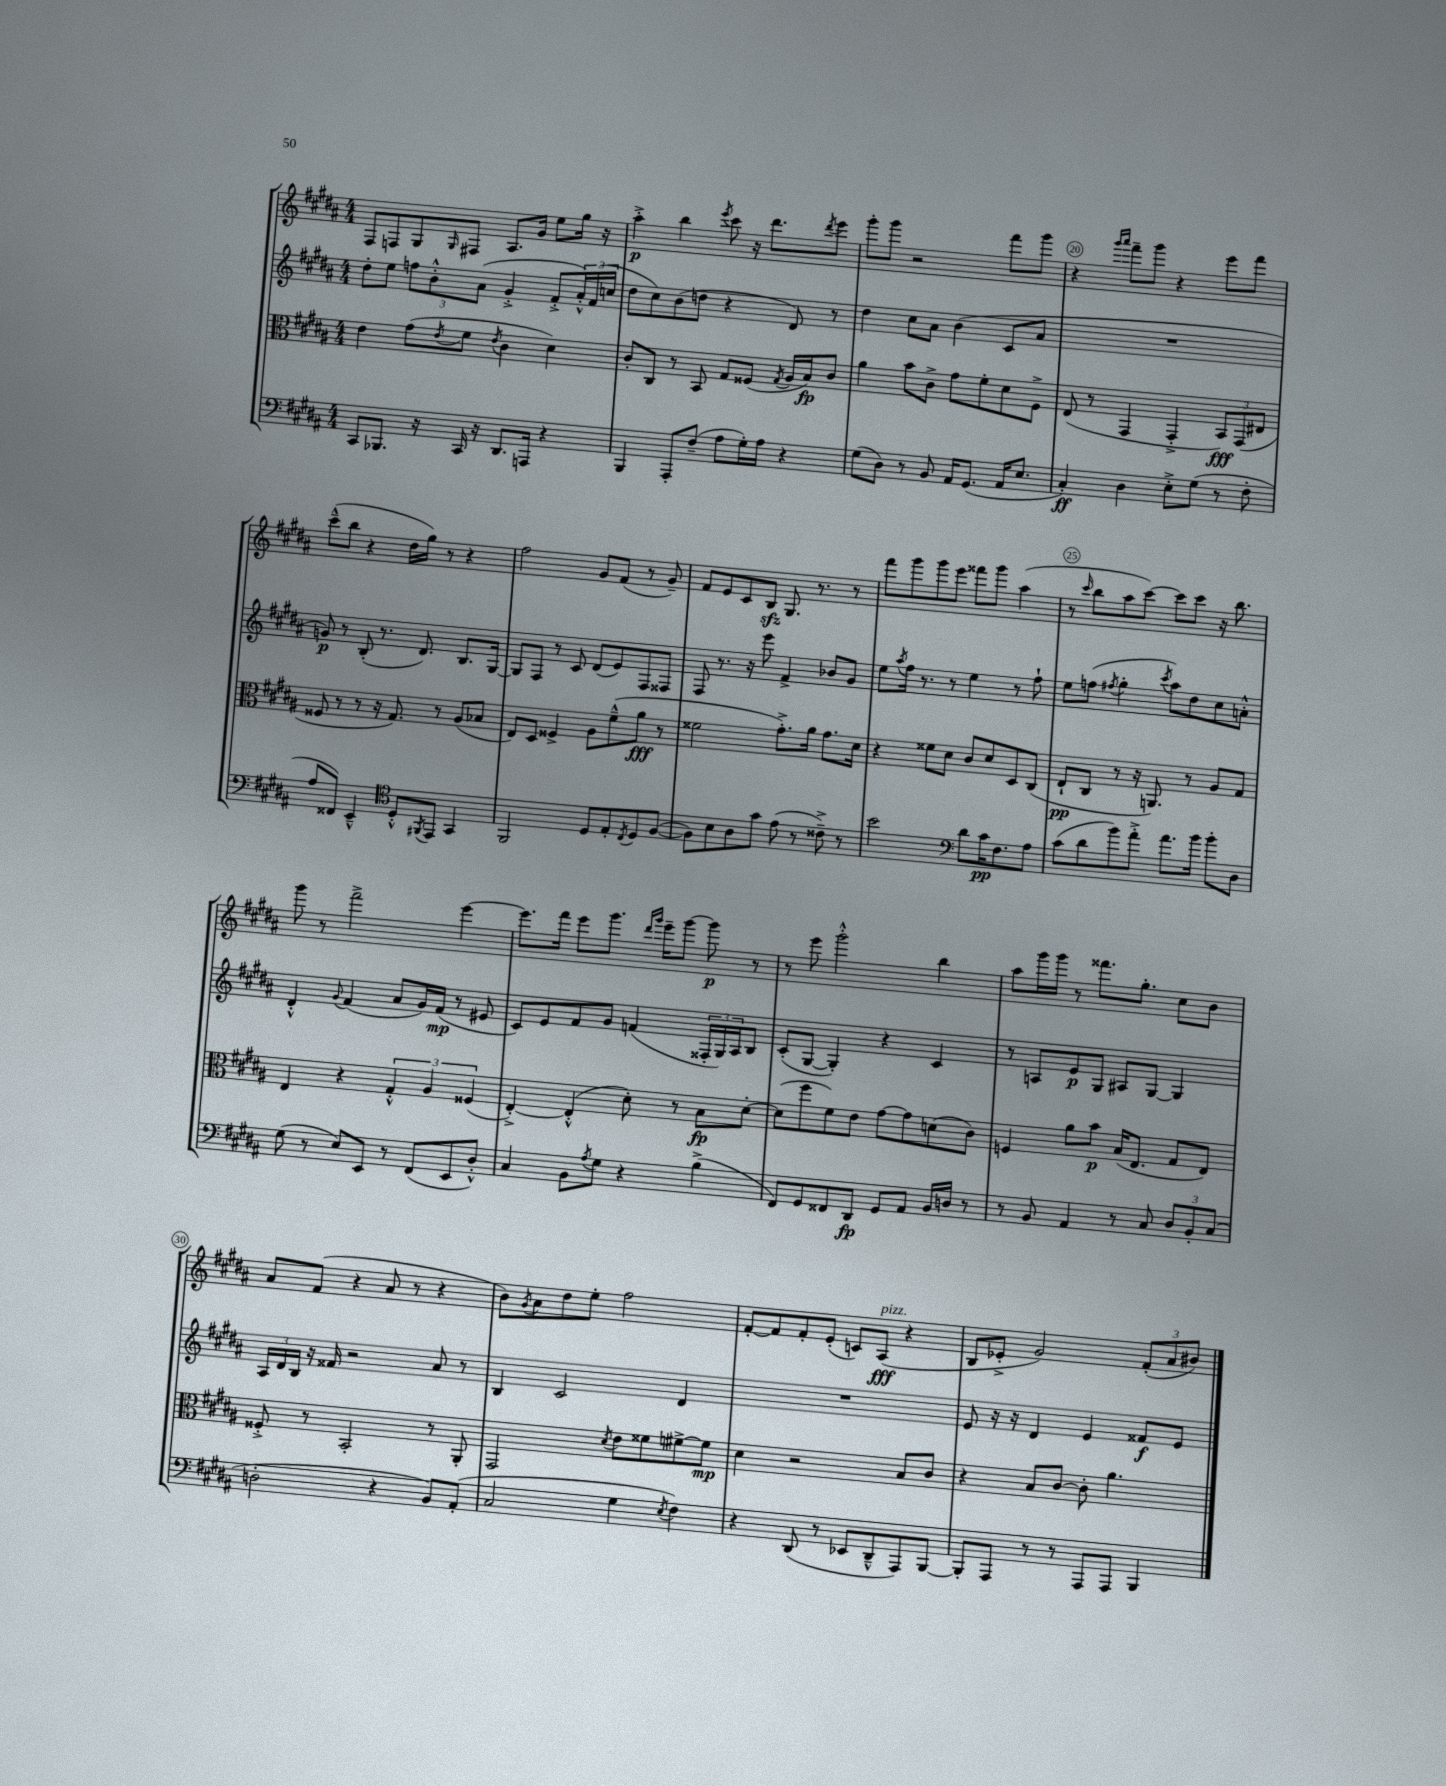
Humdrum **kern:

**kern	**kern	**kern	**kern
*staff4	*staff3	*staff2	*staff1
*clefF4	*clefC3	*clefG2	*clefG2
*k[f#c#g#d#a#]	*k[f#c#g#d#a#]	*k[f#c#g#d#a#]	*k[f#c#g#d#a#]
*M4/4	*M4/4	*M4/4	*M4/4
8CC#	4e	8dd#'	8F#
8.BBB-	.	8ee	8F
.	(8g#	12ff	8G#
16r	.	.	.
.	.	12b'^^	.
.	8qe	.	16qqG#
16CC#	8f#	.	8F#
.	.	(12a#	.
16r	.	.	.
.	8qe	.	.
8.DD#	4c#	4g#'^	8.A#
16AAA	.	.	16g#
4r	4d#)	8f#'^	8ee
.	.	24a#'^^)	16gg#
.	.	(24f#	.
.	.	.	16r
.	.	24cc	.
=	=	=	=
4BBB	8c#'	8dd#	4aa#'^
.	8C#	8cc#)	.
8AAA#'	8r	(8b	4bb
(8F#~	8BB	8dd	.
.	.	.	8qeee
8A#	8G#	4r	8ccc#
16G#')	(8F##	.	16r
16A#	.	.	8.ddd#
.	8qG#	.	.
4r	16A#	8d#)	.
.	16B)	.	.
.	.	.	8qddd#
.	8c#	8r	8eee
=	=	=	=
(8G#	4a#	4dd#	8ggg#'
8D#)	.	.	8ggg#
8r	8b	8cc#	2r
8BB	8c#^	8a#	.
16AA#	8g#	(4b	.
(8.GG#	.	.	.
.	8f#'	.	.
16AA#	8d#	8c#	8fff#
8.E	.	.	.
.	8F#^	8a#	8ggg#
=	=	=	=
4C#')	(8E	1r	4r
.	8r	.	.
.	.	.	16qqggg#
.	.	.	16qqaaa#
4D#	4GG#	.	8fff#~
.	.	.	8ggg#
8E'^	4GG#'^	.	4r
(8G#	.	.	.
8r	12BB)	.	8eee
.	(12GG#	.	.
8F#'	.	.	8fff#
.	12E#	.	.
=	=	=	=
8A#	8F##	8g)	(8ccc#~^^
8FF##)	8r	8r	8bb
4EE~^^	8r	(8B'	4r
.	16r	8.r	.
.	8.G#)	.	.
*clefC4	*	*	*
8D#'^^	.	.	16dd#
.	.	8.d#)	16gg#)
8qFF#	.	.	.
8EE	8r	.	8r
4GG#	(8A#	8.B	4r
.	8B-	.	.
.	.	[16G#	.
=	=	=	=
2FF#	8E)	8G#]	2ff#
.	8D#	8F#	.
.	4F##^	8r	.
.	.	8c#	.
8D#	8A#	(8d#	8g#
8E'	(8f#~^^	8e)	(8f#
8qC#	.	.	.
8D#	8a#	8F#	8r
([8F#	8r	8F##	8g#~)
=	=	=	=
8F#])	2f##	8F#	8f#
8B	.	8.r	8e
8A#	.	.	8c#
.	.	16r	.
8g#	.	8eee	8B
(8e	8.g#'^)	4f#^	8.G#
8r	.	.	.
.	16a#	.	8.r
8c##~^)	8.g#	8b-	.
8r	.	8g#	8r
.	16d#	.	.
=	=	=	=
2b	4r	8ee	8fff#
.	.	8qaa#	.
.	.	16ff#	8ggg#
.	.	8.r	.
.	8f##	.	8ggg#
.	8d#	8r	8eee
*clefF4	*	*	*
8d#	8c#	4ee	8fff##
16c#	8d#	.	8ggg#
8.F#	.	.	.
.	8D#	8r	(4aa#
8A#	(8C#	8ff#`	.
=	=	=	=
(8c#	8E`	8ee	8r
.	.	.	16qqccc#
8d#	8C#	(8ff	8bb
.	.	8qff#	.
8b)	8r	4gg#'	8aa#
8a#'^	16r	.	[8ccc#)
.	8.AA)	.	.
.	.	8qccc#	.
8.a#	.	8aa#)	8ccc#]
.	8r	8dd#	8ccc#
16b	.	.	.
8b'	8A#	8cc#	16r
.	.	.	8.bb
8D#	8G#	8a'^^	.
=	=	=	=
(8G#	4E	4d#'^^	8ggg#
8r	.	.	8r
.	.	8qqg#	.
8E)	4r	(4f#	2fff#^
8EE	.	.	.
8r	6G#'^^	8a#	.
(8FF#	.	16g#)	.
.	6A#	.	.
.	.	(16f#	.
8EE	.	8r	[4eee
.	(6F##	.	.
8D#'^^)	.	8e#	.
=	=	=	=
4C#	[4E'^)	8c#)	8.eee]
.	.	8e	.
.	.	.	16fff#
8BB	(4E'^^]	8f#	8eee
8qA#	.	.	.
8G#	.	8g#	8.ggg#
4r	8d#')	(4f	.
.	.	.	16qqddd#
.	.	.	16qqggg#
.	.	.	16eee~
.	8r	.	[8ggg#
(4B^	8B	24F##'	8ggg#]
.	.	24G#)	.
.	.	24A#	.
.	[8d#'	8B	8r
=	=	=	=
8FF#)	(8d#]	(8c#'	8r
8GG#	8ff#	[8G#	8eee
8FF##	8f#)	4G#'])	2ggg#'^^
8DD#	8e	.	.
8GG#	[8g#	4r	.
8AA#	8g#]	.	.
16BB	(8d	4c#	4bb
16D	.	.	.
8r	8c#)	.	.
=	=	=	=
8r	4F	8r	8aa#
8BB	.	8A	16ggg#
.	.	.	16ggg#
4AA#	8a#	8e	8r
.	8b	8G#	8.fff##
8r	(16B	8A#	.
.	8.E	.	8.gg#'
8C#	.	[8G#	.
12D#	8G#	4G#]	8cc#
12BB'	.	.	.
.	8E)	.	8b
(12C#	.	.	.
=	=	=	=
2D'	8F##'^	24A#	8a#
.	.	24d#	.
.	.	24B	.
.	8r	16r	(8f#
.	.	16f##	.
.	2BB'	2r	4r
4r	.	.	8a#
.	.	.	8r
8BB)	8r	8a#	4r
(8AA#'	8AA#'	8r	.
=	=	=	=
2C#	2GG#	4B	8b)
.	.	.	8qg#
.	.	.	8a#
.	.	2c#	8dd#
.	.	.	8ee'
.	8qd#	.	.
4G#	8e	.	2ff#
.	8f##	.	.
8qE	.	.	.
4F#)	[8f#^	4d#	.
.	8f#]	.	.
=	=	=	=
4r	4d#	1r	[8f#'
.	.	.	8f#]
(8DD#	2r	.	8f#'
8r	.	.	(8e'
8EE-	.	.	8c)
8DD#~^^	.	.	(8A#
8AAA#)	8B	.	4r
[8BBB	8c#	.	.
=	=	=	=
8BBB']	4r	8e	8B
8AAA#	.	16r	8e-'^
.	.	16r	.
8r	8B	4d#	2g#)
8r	[8c#	.	.
8AAA#	8c#']	4e	.
8AAA#	4.a#	.	.
4BBB	.	8f##	(12f#'
.	.	.	12a#
.	.	8e	.
.	.	.	12b#)
==	==	==	==
*-	*-	*-	*-
